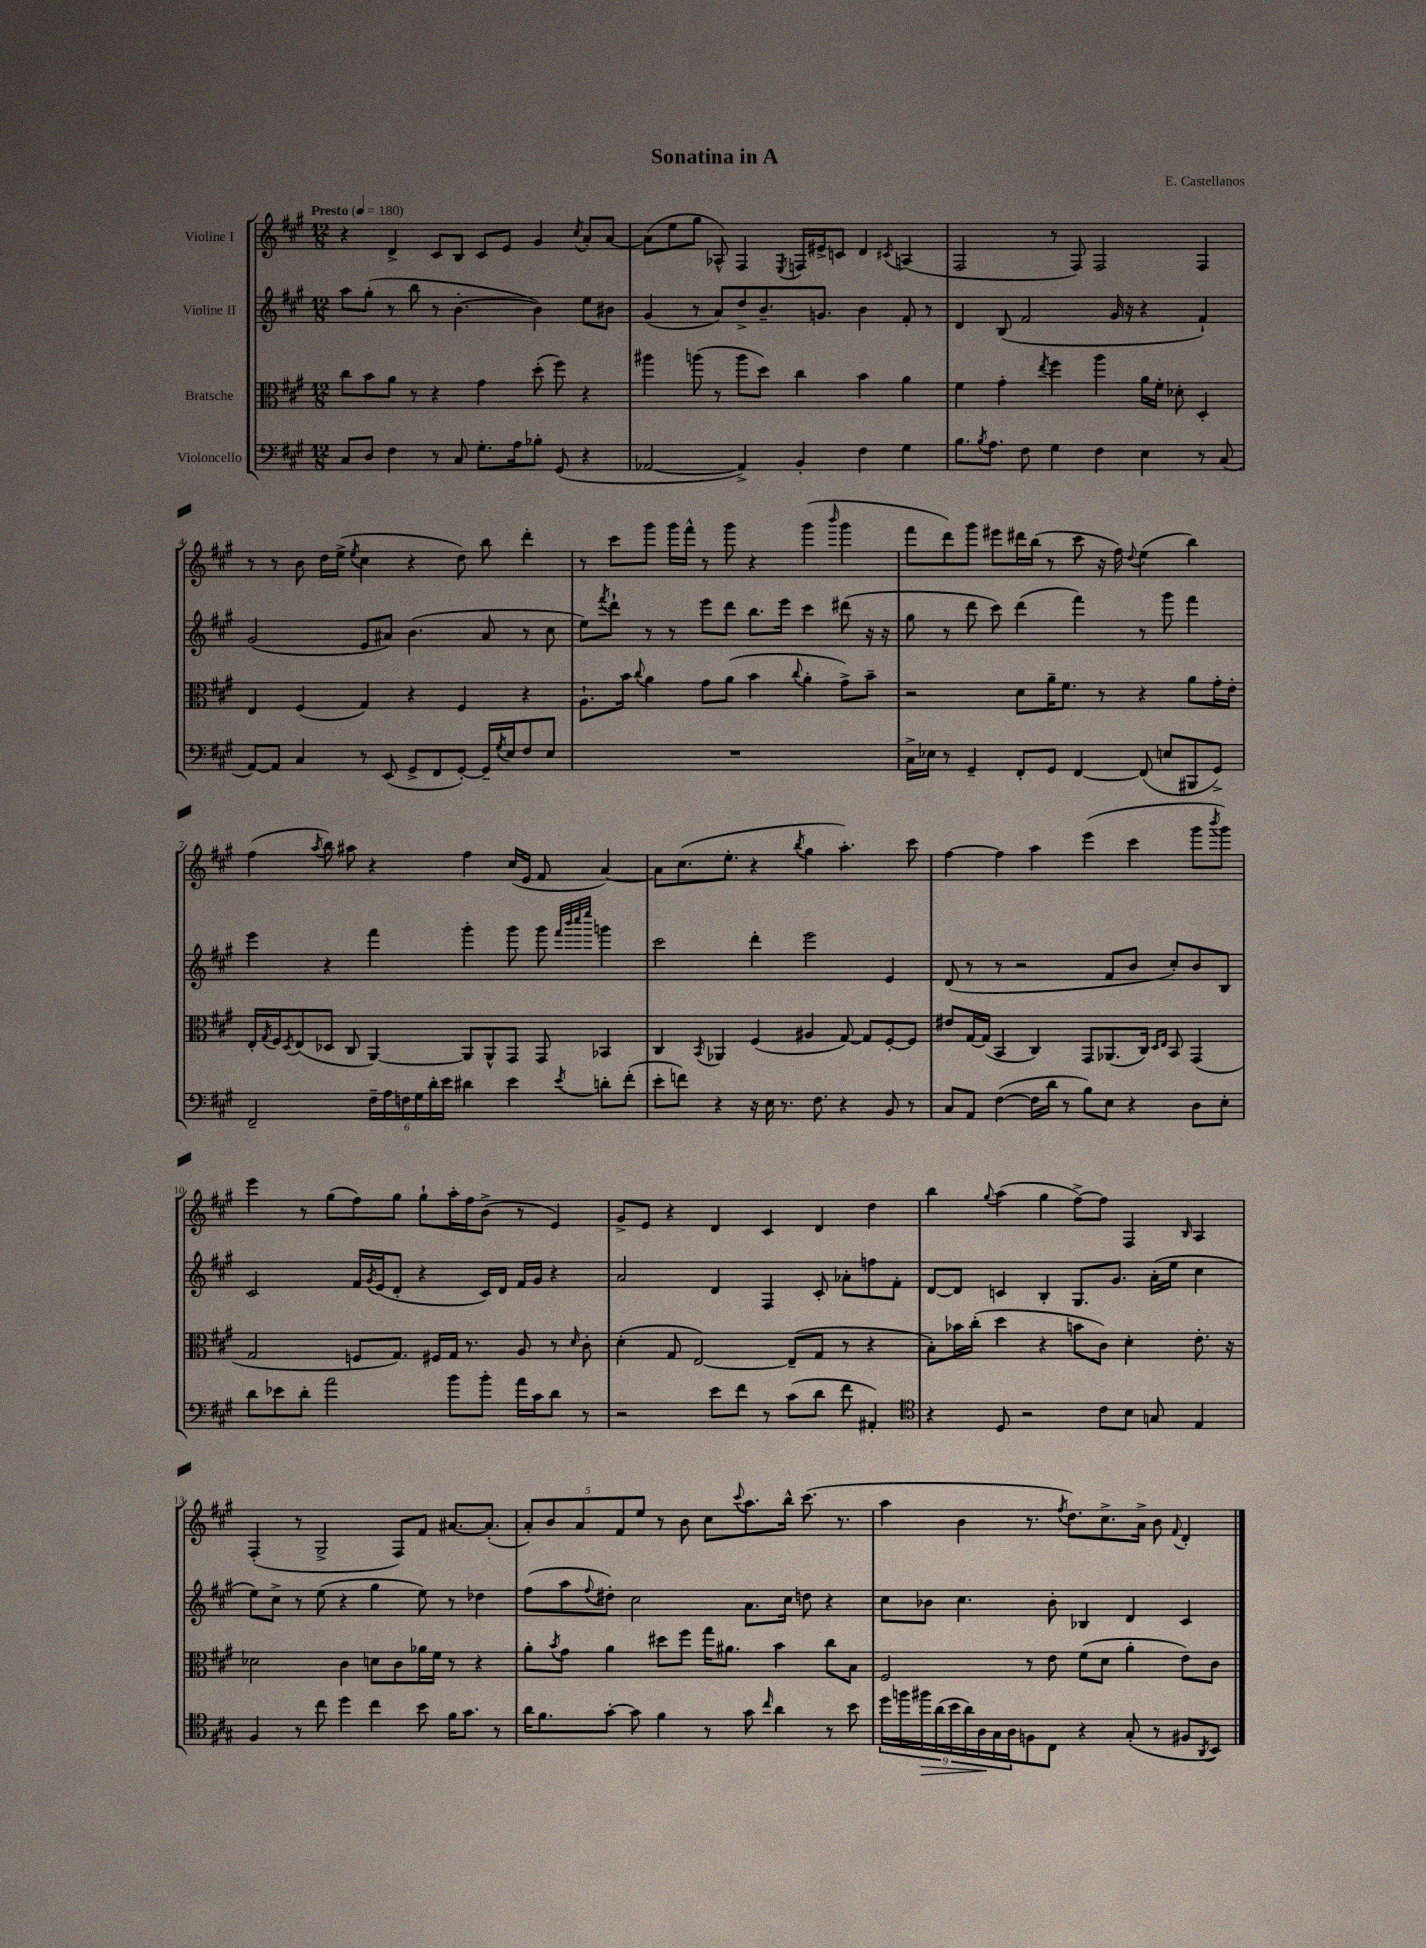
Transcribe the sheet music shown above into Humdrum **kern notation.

**kern	**kern	**kern	**kern
*staff4	*staff3	*staff2	*staff1
*clefF4	*clefC3	*clefG2	*clefG2
*k[f#c#g#]	*k[f#c#g#]	*k[f#c#g#]	*k[f#c#g#]
*M12/8	*M12/8	*M12/8	*M12/8
*MM180	*MM180	*MM180	*MM180
8C#	8cc#	8aa	4r
8D	8b	(8gg#'	.
4F#	8a	8r	4d^
.	8r	8bb	.
8r	4r	8r	8c#
8C#	.	[4.b'	8B
8.G#'	4g#	.	8c#
.	.	.	8e
16A	.	.	.
8B-'	(8dd'	4b])	4g#
(8GG#	8ff#)	.	.
.	.	.	8qcc#
4r	4r	8ee	8a'
.	.	8b#	[8a
=	=	=	=
[2AA-	4aa#	(4g#	(8a]
.	.	.	8ee
.	(8aa	8r	8gg#
.	8r	8a)	8A-^^)
4AA-^])	8aa	8dd^	4F#
.	8dd)	8.b~	.
.	.	.	8qE
4BB'	4cc#	.	16F
.	.	8.g	16e#^
.	.	.	8c
4F#	4b	4b	4d
.	.	.	8qc#
4G#	4a	8f#'	(4A
.	.	8r	.
=	=	=	=
8.B	4f#	4d	2F#
8qB	.	.	.
8.A	.	.	.
.	4g#'	(8B	.
8F#	.	2f#	.
.	8qee	.	.
4G#	4ff#	.	8r
.	.	.	8F#)
4F#	4aa	.	2F#
.	.	16g#	.
.	.	16r	.
4E	16a	4r	.
.	16f#'	.	.
.	8d-'	.	.
8r	4D'	4f#`)	4F#
(8C#	.	.	.
=	=	=	=
[8AA)	4E	(2g#	8r
8AA]	.	.	8r
4C#	(4F#	.	8b
.	.	.	16dd
.	.	.	(16ee^
.	.	.	8qee
8r	4G#)	8e	4cc#
(8EE	.	8a#)	.
8GG#^	4r	(4.b	4r
8FF#	.	.	.
[8GG#')	4F#	.	8dd)
16GG#~]	.	8a#	8bb
8qG#	.	.	.
16E	.	.	.
8F#	4r	8r	4ddd'
8E	.	8cc#	.
=	=	=	=
1.r	8.A`	8ee)	8r
.	.	8qfff#	.
.	.	8ddd`	8ccc#
.	16b	.	.
.	8qqcc#	.	.
.	4a	8r	8ggg#
.	.	8r	16ggg#
.	.	.	16fff#^^
.	8g#	8eee	8r
.	(8a	8ddd	8ggg#
.	4b	8.bb	4r
.	.	16eee	.
.	8qqcc#	.	.
.	4a'	4ccc#	(4ggg#
.	.	.	16qqbbb
.	8g#^)	(8ddd#	4ggg#
.	8b~	16r	.
.	.	16r	.
=	=	=	=
16C#^	2r	8gg#	8fff#
16E-	.	.	.
8r	.	8r	8ddd)
4GG#~	.	8ddd	8ggg#
.	.	8ccc#)	8eee#
8FF#'	8d	(4ddd	16ddd#
.	.	.	(16bb
8GG#	16a~	.	8r
.	8.f#	.	.
[4FF#	.	4fff#)	8ccc#
.	8r	.	16r
.	.	.	16ff#)
.	.	.	8qqdd
(8FF#]	4r	8r	(4ee
8E	.	8ggg#	.
8BBB#	8a	4fff#	4bb)
8GG#^)	16g#'	.	.
.	16e'	.	.
=	=	=	=
2FF#~	16E'	4eee	(4ff#
.	8qG#	.	.
.	16F#	.	.
.	8qD	.	.
.	(8E	.	.
.	.	.	8qaa
.	8D-	4r	8bb)
.	8C#	.	8aa#
24F#~	[4AA)	4fff#	4r
24A	.	.	.
24F	.	.	.
24G#	.	.	.
24d'	.	.	.
24e	.	.	.
4d#	8AA]	4ggg#'	4ff#
.	8AA^^	.	.
4e	8GG#	8ggg#	(16cc#
.	.	.	16e
.	8GG#	8ggg#	8f#
.	.	32qqfff#	.
.	.	32qqbbb	.
.	.	32qqcccc#	.
8qe	.	32qqeeee	.
8d'	4BB-	4ggg	[4a)
(8f#'	.	.	.
=	=	=	=
8e'	4C#	2ccc#	8a]
8f)	.	.	(8.cc#
.	8qBB	.	.
4r	4AA-	.	.
.	.	.	8.ee'
16r	(4F#	4ddd'	4r
16E	.	.	.
8.r	.	.	.
.	.	.	8qbb
.	4A#	2eee	4gg#
8.F#	.	.	.
4r	[8G#)	.	4.aa')
.	8G#]	.	.
8BB	[8F#'	4e	.
8r	8F#]	.	8ccc#
=	=	=	=
8C#	8e#	(8d	[4ff#
8AA	[16G#	8r	.
.	(16G#]	.	.
([4F#	4BB	8r	4ff#]
.	.	2r	.
16F#]	4C#)	.	4aa
16d	.	.	.
8r	.	.	.
8B)	8GG#	.	(4eee
8E	(8.AA-	8f#	.
4r	.	8b	4ccc#
.	16C#)	.	.
.	16qqD	.	.
.	16qqE	.	.
.	8BB	8cc#')	.
8D	(4GG#	8b	8ggg#
.	.	.	8qbbb
8E'	.	8B	8ggg#)
=	=	=	=
8d	2G#	2c#	4eee
8e-	.	.	.
8d'	.	.	8r
2a	.	.	(8gg#
.	8F	16f#	8ff#)
.	.	8qg#	.
.	.	(16e	.
.	8.G#)	8d'	8gg#
.	.	4r	8gg#`
.	16F#	.	.
8b	16G#	.	16aa'
.	8.r	.	16ff#
8b'	.	16c#)	(8b^
.	.	16d	.
16a	8A	16f#	8r
16c#	.	16g#	.
8d	8r	4r	4e)
.	16qqd	.	.
8r	8c#'	.	.
=	=	=	=
2r	(4d'	2a	8g#^
.	.	.	8e
.	8G#	.	4r
.	[2E)	.	.
8e	.	4d	4d
8f#	.	.	.
8r	.	4F#	4c#
(8c#	(8E~]	.	.
8d	8G#	8c#'	4d
8f#	8r	8a-'	.
4AA#')	4r	8ff	4dd
.	.	8f#'	.
=	=	=	=
*clefC4	*	*	*
4r	8B')	[8d	4bb
.	16b-	8d]	.
.	(16cc#'	.	.
.	.	.	8qqgg#
8D	4dd	4c	(4aa
2r	.	.	.
.	4r	4B'	4gg#
.	8b	8.G#	[8ff#^)
8c#	8c#)	.	8ff#]
.	.	8.g#	.
8B	4d'	.	4F#
8G	.	(16a'	.
.	.	16ee	.
.	.	.	16qqB
4E	8.e'	4cc#	4A
.	16r	.	.
=	=	=	=
4F#	2d-	8ee)	(4F#'
.	.	8cc#^	.
8r	.	8r	8r
8cc#	.	(8ee	2G#^
4dd	4c#	4r	.
4cc#	8d	4gg#	.
.	8c#	.	8F#)
8b	16a-	8ee)	8f#
.	16f#	.	.
16f#	8r	8r	[8.a#
8.g#	.	.	.
.	4r	4dd-	.
.	.	.	(8.a#']
8r	.	.	.
=	=	=	=
16a	8a'	(8ff#	10a')
8.f#	.	.	.
.	.	.	10b
.	8qb	.	.
.	8g#	8aa	.
.	.	.	10a
.	.	8qqff#	.
[8g#'	4a	8dd#')	.
.	.	.	10f#
8g#]	.	2cc#	.
.	.	.	10ee
4f#	8dd#	.	8r
.	8ff#	.	8b
8r	16gg#	.	8cc#
.	8.a#	.	.
.	.	.	8qqccc#
8g#	.	8.a	8.aa
16qqcc#	.	.	.
4a	4b	.	.
.	.	16cc#	16bb^^
.	.	8dd	(8.ccc#
8r	8cc#	4r	.
.	.	.	8.r
8b	8B	.	.
=	=	=	=
18dd	2F#	8cc#	4aa
18ff	.	.	.
18ff#	.	.	.
.	.	8b-	.
(18a	.	.	.
18b	.	.	.
.	.	4.cc#	4b
18a)	.	.	.
18A	.	.	.
18G#	.	.	.
18A	.	.	.
8F	8r	.	8.r
8C#	8e	8b-'	.
.	.	.	8qff#
.	.	.	8.dd)
4r	(8f#	4B-	.
.	8d	.	8.cc#^
(8G#'	4a'	4d	.
.	.	.	16a^
8r	.	.	8b
.	.	.	8qqf#
8F#	8e)	4c#	4d'
8qAA	.	.	.
8BB)	8c#	.	.
==	==	==	==
*-	*-	*-	*-
